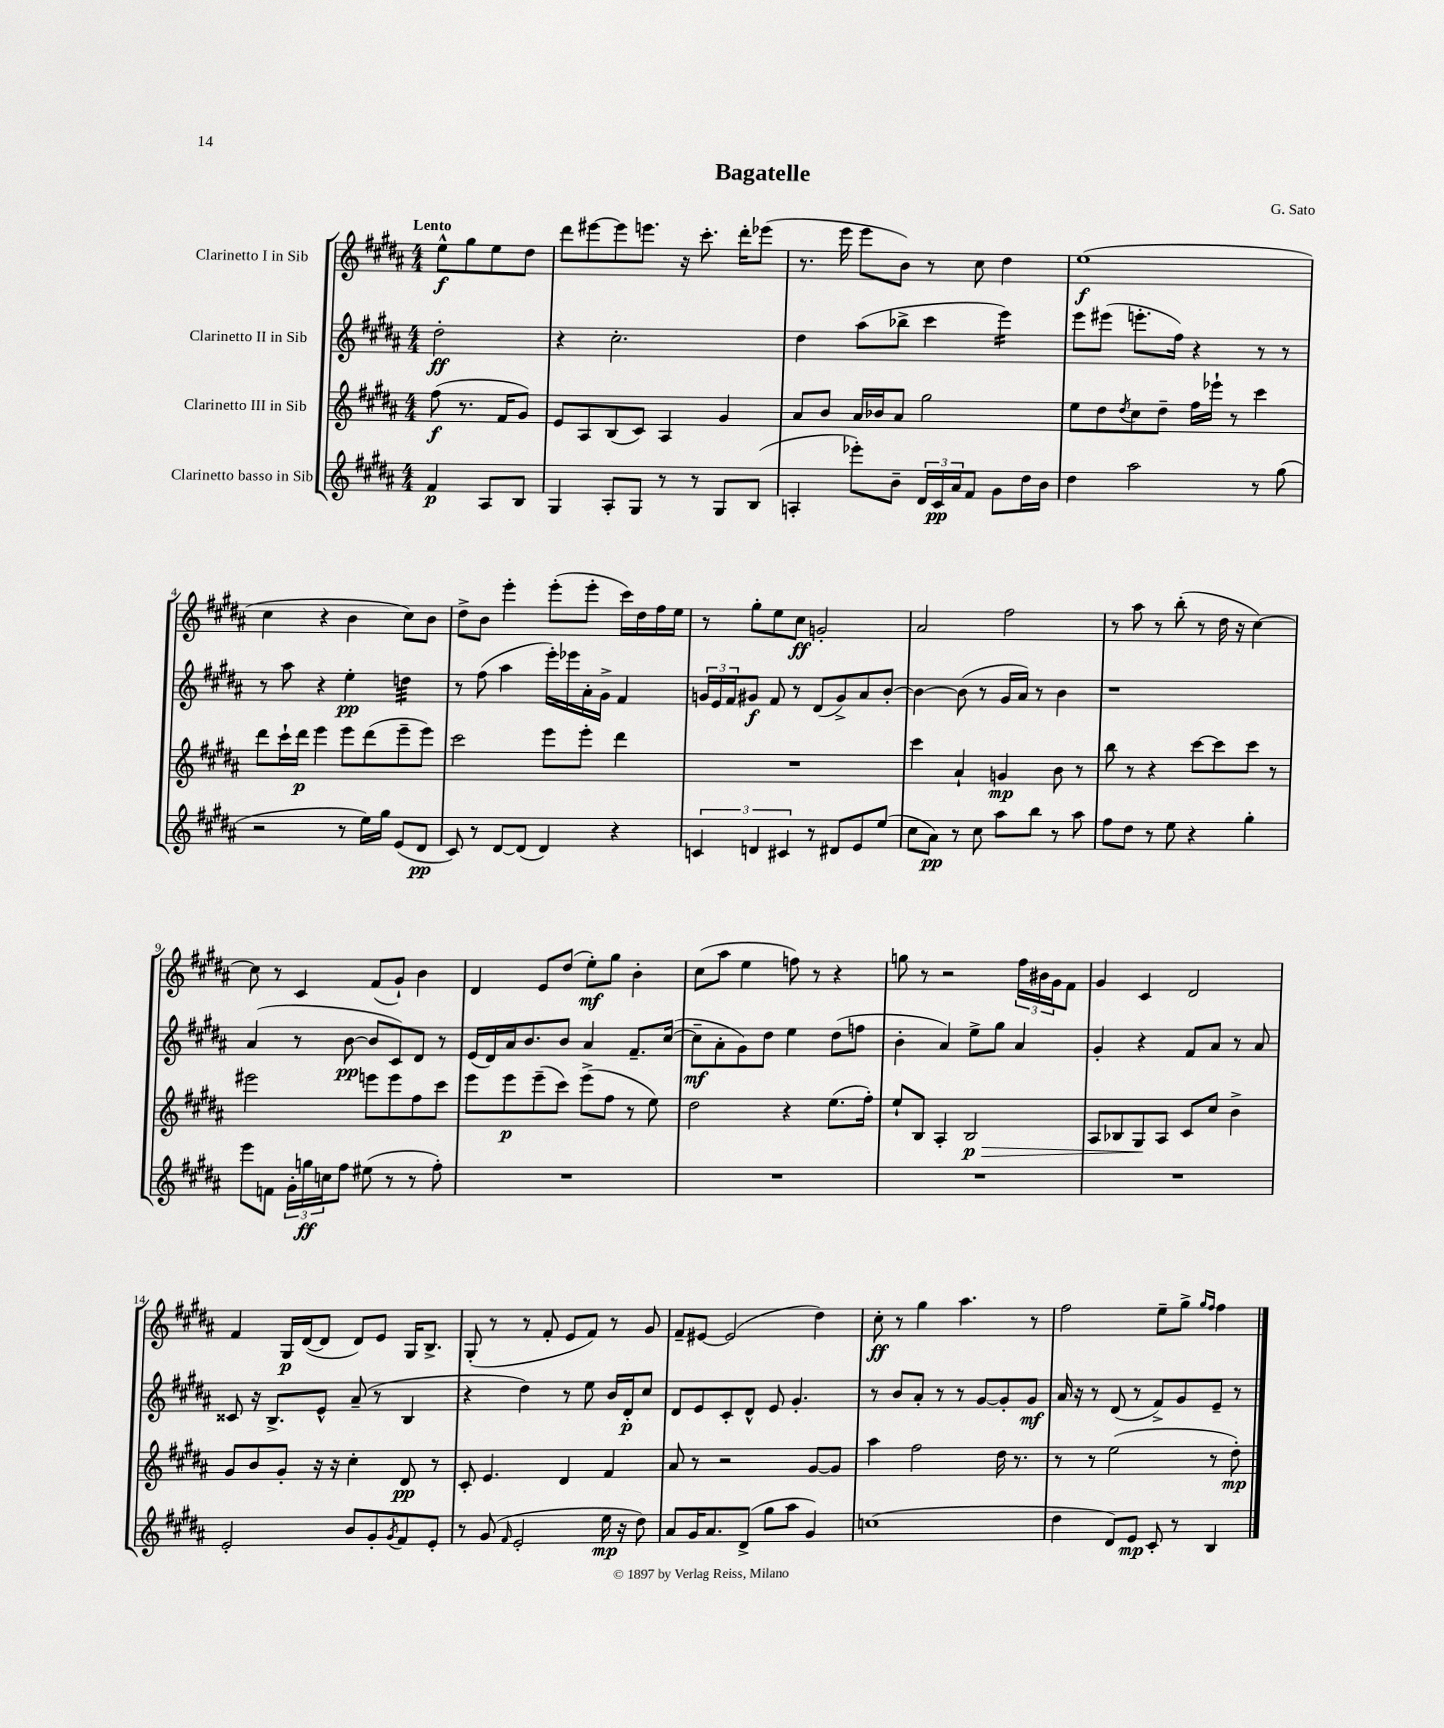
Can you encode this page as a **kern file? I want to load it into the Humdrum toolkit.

**kern	**kern	**kern	**kern
*staff4	*staff3	*staff2	*staff1
*clefG2	*clefG2	*clefG2	*clefG2
*k[f#c#g#d#a#]	*k[f#c#g#d#a#]	*k[f#c#g#d#a#]	*k[f#c#g#d#a#]
*M4/4	*M4/4	*M4/4	*M4/4
4f#	(8ff#	2dd#'	8ee^^
.	8.r	.	8gg#
8A#	.	.	8ee
.	16f#	.	.
8B	8g#)	.	8dd#
=	=	=	=
4G#	8e	4r	8ddd#
.	8A#	.	[8eee#
8A#'	(8B	2.cc#'	8eee#]
8G#	8c#)	.	8.eee
8r	4A#	.	.
.	.	.	16r
8r	.	.	8.ccc#'
8G#	4g#	.	.
.	.	.	16ddd#'
(8B	.	.	(8eee-
=	=	=	=
4A'	8a#	4dd#	8.r
.	8b	.	.
.	.	.	16eee
8eee-')	16a#	(8aa#	8eee
.	16b-	.	.
8b~	8a#	8bb-^	8b)
24d#	2gg#	4ccc#	8r
24c#	.	.	.
24a#	.	.	.
8f#	.	.	8cc#
8g#	.	4eee)	4dd#
16dd#	.	.	.
16b	.	.	.
=	=	=	=
4dd#	8ee	8eee	(1ee
.	8dd#	(8eee#	.
.	8qdd#	.	.
2aa#	8cc#	8.eee'	.
.	8dd#~	.	.
.	.	16ff#)	.
.	16ff#	4r	.
.	16eee-`	.	.
.	8r	.	.
8r	4ccc#	8r	.
(8gg#	.	8r	.
=	=	=	=
2r	8ddd#	8r	4cc#
.	16ccc#`	8aa#	.
.	16ddd#	.	.
.	4eee	4r	4r
8r	8eee	4ee'	4b
16ee)	(8ddd#	.	.
16gg#	.	.	.
(8e	8eee~	4dd	8cc#)
8d#	8eee)	.	8b
=	=	=	=
8c#)	2ccc#	8r	8dd#^
8r	.	(8ff#	8b
[8d#	.	4aa#	4eee'
(8d#]	.	.	.
4d#)	8eee	16eee')	(8eee'
.	.	16eee-	.
.	8eee'	16a#'	8eee'
.	.	16g#^	.
4r	4ddd#	4f#	16ccc#)
.	.	.	16dd#
.	.	.	16ff#
.	.	.	16ee
=	=	=	=
6c	1r	24g	8r
.	.	24e	.
.	.	24f#	.
.	.	8g#	8gg#'
6d	.	.	.
.	.	8f#	8ee
6c#	.	.	.
.	.	8r	8cc#
8r	.	(8d#	2g'
8d#	.	8g#^)	.
8e	.	8a#	.
(8ee	.	[8b'	.
=	=	=	=
8cc#	4ccc#	4b_	2a#
8a#)	.	.	.
8r	4a#`	(8b]	.
8cc#	.	8r	.
8aa#	4g	16g#	2ff#
.	.	16a#)	.
8bb	.	8r	.
8r	8b	4b	.
8aa#	8r	.	.
=	=	=	=
8ff#	8bb	1r	8r
8dd#	8r	.	8aa#
8r	4r	.	8r
8ee	.	.	(8bb'
4r	[8ccc#	.	8r
.	8ccc#]	.	16dd#
.	.	.	16r
4gg#'	8ccc#	.	[4cc#)
.	8r	.	.
=	=	=	=
8eee	2eee#	(4a#	8cc#]
8f	.	.	8r
24g#'	.	8r	4c#
24gg	.	.	.
24cc	.	.	.
8ff#	.	[8b	.
(8ee#	8eee	8b]	(8f#
8r	8eee	8c#)	8g#`)
8r	8ff#	8d#	4b
8ff#')	8ccc#	8r	.
=	=	=	=
1r	8eee	(16e	4d#
.	.	16d#)	.
.	8eee	16a#	.
.	.	8.b	.
.	(8eee~	.	8e
.	8ccc#)	8b	(8dd#
.	(8eee^	4a#	8ee')
.	8ff#	.	8gg#
.	8r	8.f#~	4b'
.	8ee)	.	.
.	.	([16cc#	.
=	=	=	=
1r	2dd#	8cc#~]	(8cc#
.	.	8a#'	8aa#
.	.	8g#)	4ee
.	.	8dd#	.
.	4r	4ee	8ff)
.	.	.	8r
.	(8.ee	(8dd#	4r
.	.	8ff	.
.	16ff#')	.	.
=	=	=	=
1r	8ee`	4b'	8gg
.	8B	.	8r
.	4A#'	4a#)	2r
.	2B	8ee^	.
.	.	8gg#	.
.	.	4a#	24ff#
.	.	.	24b#
.	.	.	24g#
.	.	.	8f#
=	=	=	=
1r	8A#	4g#'	4g#
.	8B-	.	.
.	8G#	4r	4c#
.	8A#	.	.
.	8c#	8f#	2d#
.	8cc#	8a#	.
.	4b^	8r	.
.	.	8a#	.
=	=	=	=
2e'	8g#	8c##	4f#
.	8b	16r	.
.	.	8.B^	.
.	8g#'	.	16G#
.	.	.	([16d#
.	16r	8e^^	8d#]
.	16r	.	.
8b	4cc#'	(8a#~	8d#)
8g#'	.	8r	8e
8qg#	.	.	.
8f#	8d#	4B	16G#
.	.	.	8.B^
8e'	8r	.	.
=	=	=	=
8r	8c#'	4r	(8G#'
(8g#	4.e	.	8r
16qqf#	.	.	.
2e'	.	4dd#)	8r
.	.	.	8f#'
.	4d#	8r	8e
.	.	8ee	8f#)
16ee	4f#	16b	8r
16r	.	16d#'	.
8dd#)	.	8cc#	8g#
=	=	=	=
8a#	8a#	8d#	8f#~
16g#	8r	8e	[8e#
8.a#	.	.	.
.	2r	8c#'	(2e#]
(8d#^	.	8d#^^	.
8gg#	.	8e	.
8aa#	.	4.g#'	.
4g#)	[8g#	.	4dd#)
.	8g#]	.	.
=	=	=	=
(1cc	4aa#	8r	8cc#'
.	.	8b	8r
.	2ff#	8a#'	4gg#
.	.	8r	.
.	.	8r	4.aa#
.	.	[8g#	.
.	16dd#	8g#']	.
.	8.r	.	.
.	.	8g#	8r
=	=	=	=
4dd#	8r	16a#	2ff#
.	.	16r	.
.	8r	8r	.
8d#)	(2ee	(8d#	.
8e	.	8r	.
8c#'	.	8f#^)	8ee~
8r	.	8g#	8gg#^
.	.	.	16qqgg#
.	.	.	16qqff#
4B	8r	8e~	4ff#
.	8dd#')	8r	.
==	==	==	==
*-	*-	*-	*-
